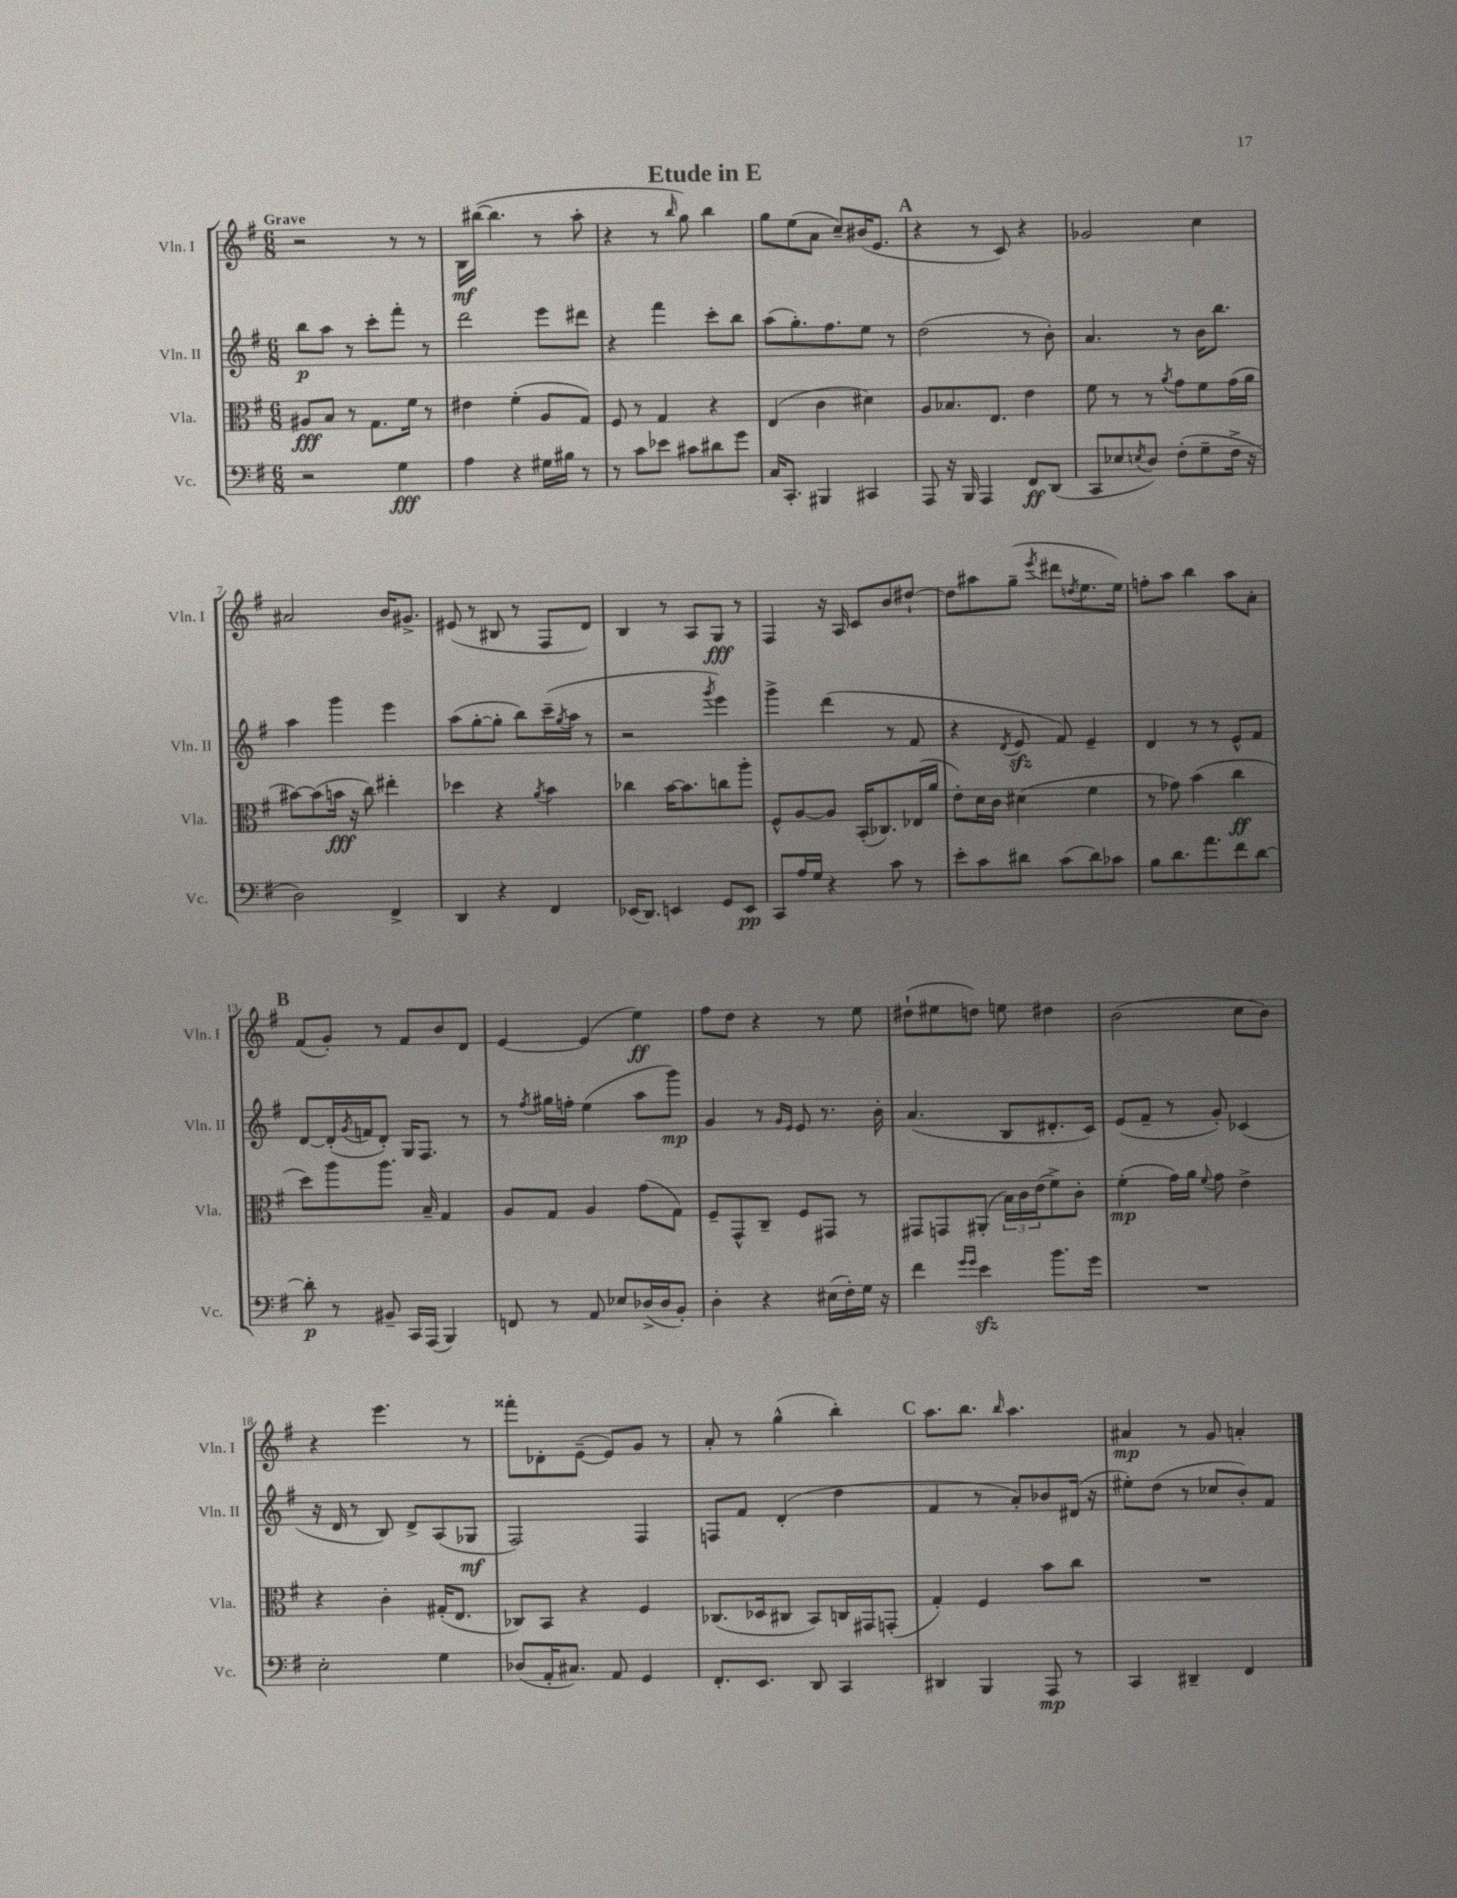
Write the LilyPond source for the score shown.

\header { title = "Etude in E" }
<<
\new StaffGroup <<
\new Staff = "s0" \with { instrumentName = "Vln. I" shortInstrumentName = "Vln. I" } {
    \clef treble \key g \major \numericTimeSignature \time 6/8 \tempo "Grave"
    r2 r8 r8 |
    b16\mf bis''16~( bis''4. r8 a''8-. |
    r4 r8 \grace { b''16 } g''8) b''4 |
    g''8 e''8( a'8 c''8--) bis'16( e'8. |
    \mark \markup { \bold "A" } r4 r8 c'8) r4 |
    ges'2 c''4 |
    ais'2 b'16 gis'8.-> |
    eis'8( r8 bis8 r8 fis8 d'8) |
    b4 r8 a8 g8\fff r8 |
    fis4 r16 a16 c'8 b'8 dis''8~-! |
    dis''8 ais''8 g''8--( \acciaccatura { e'''8 } dis'''8 \acciaccatura { d''8 } e''8. e''16) |
    f''8-. a''8 b''4 a''8 a'8-. |
    \mark \markup { \bold "B" } fis'8( g'8-.) r8 fis'8 b'8 d'8 |
    e'4~ e'4( e''4\ff) |
    fis''8 d''8 r4 r8 e''8 |
    dis''8-!( eis''8 d''8) e''8 dis''4 |
    b'2( c''8 b'8) |
    r4 e'''4. r8 |
    fisis'''8-. des'8-. e'8~--( e'8) g'8 r8 |
    a'8-. r8 g''4-^( b''4-.) |
    \mark \markup { \bold "C" } a''8. b''8. \grace { b''16 } a''4. |
    ais'4\mp r8 g'8 a'4-. \bar "|." |
}
\new Staff = "s1" \with { instrumentName = "Vln. II" shortInstrumentName = "Vln. II" } {
    \clef treble \key g \major \numericTimeSignature \time 6/8
    b''8\p a''8 r8 c'''8-. fis'''8-. r8 |
    d'''2 e'''8 dis'''8 |
    r4 fis'''4 c'''8-. b''8 |
    a''8( g''8.-.) fis''8. e''8 r8 |
    \mark \markup { \bold "A" } d''2( r8 b'8-.) |
    a'4. r8 b'16 b''8. |
    a''4 g'''4 e'''4 |
    a''8( g''8~-. g''8-. b''8) c'''16--( \acciaccatura { g''8 } a''16 r8 |
    r2 \acciaccatura { g'''8 } e'''4) |
    g'''4-> d'''4( r8 fis'8 |
    r4 \acciaccatura { d'8 } e'8\sfz fis'8) e'4-- |
    d'4 r8 r8 e'8-^ fis'8 |
    \mark \markup { \bold "B" } d'8~ d'16-.( \acciaccatura { g'8 } f'16 d'8-.) g16 fis8. r8 |
    r8 \acciaccatura { fis''8 } gis''16 f''16-. e''4( a''8 g'''8\mp) |
    g'4 r8 \grace { g'16 e'16 } e'8 r8. b'16-. |
    a'4.( b8 dis'8.-. c'16) |
    e'8( fis'8-- r8 g'8-.) ces'4( |
    r16 d'16 r8 b8) d'8-> a8( ges8\mf |
    fis2) fis4 |
    f8 fis'8 d'4-.( d''4 |
    \mark \markup { \bold "C" } fis'4 r8 a'8-.) bes'8 dis'16( r16 |
    eis''8-.) d''8( r8 ces''8 b'8-.) fis'8 \bar "|." |
}
\new Staff = "s2" \with { instrumentName = "Vla." shortInstrumentName = "Vla." } {
    \clef alto \key g \major \numericTimeSignature \time 6/8
    ais8\fff b8 r8 g8. fis'16 r8 |
    eis'4 fis'4-.( a8 g8) |
    fis8 r8 g4 r4 |
    e4( c'4 dis'4) |
    \mark \markup { \bold "A" } a8 bes8. e8. e'4 |
    fis'8 r8 r8 \acciaccatura { a'8 } g'8 fis'8 g'16( a'16 |
    bis'8~) bis'8( b'16\fff r16 c''8) eis''4-. |
    des''4 r4 \acciaccatura { a'8 } b'4 |
    ces''4 b'16~ b'8. c''8 a''8-. |
    fis8-^ a8~ a8 b,16-.( ces8.) ees16( a'16 |
    e'8-.) d'16 c'16 dis'4( fis'4 |
    r8 ges'8) b'4( c''4\ff |
    \mark \markup { \bold "B" } d''8) a''8 a''8. b16-- g4 |
    a8 g8 a4 g'8( g8) |
    fis8-- g,8-^ c8-- fis8 gis,8 r8 |
    gis,8 g,8 ais,8-.( \tuplet 3/2 { b16) c'16 e'16( } fis'8->) c'8-. |
    fis'4-.\mp( g'16) a'16 \appoggiatura { fis'8 } g'8 e'4-> |
    r4 c'4-. gis16-.( e8. |
    ces8) b,8 r4 fis4 |
    ces8.( des16 cis8 b,8) c16 gis,16 g,8-.( |
    \mark \markup { \bold "C" } g4-.) fis4 b'8 c''8 |
    R2. \bar "|." |
}
\new Staff = "s3" \with { instrumentName = "Vc." shortInstrumentName = "Vc." } {
    \clef bass \key g \major \numericTimeSignature \time 6/8
    r2 g4\fff |
    a4 r4 gis16 bis16 r8 |
    r8 c'8 ees'8 cis'8 dis'8 g'8 |
    c16 c,8.-. bis,,4 cis,4 |
    \mark \markup { \bold "A" } a,,8 r16 b,,16 a,,4 fis,8\ff d,8( |
    c,8 ees8 \acciaccatura { e8 } d8) fis8-.( g8-- fis16-> r16 |
    d2) fis,4-> |
    d,4 r4 fis,4 |
    ees,16( d,8.) e,4 g,8 e,8\pp |
    c,8 a16 g16 r4 c'8 r8 |
    e'8-. c'8 dis'8 c'8( dis'8) ces'8 |
    b8 d'8. a'8. fis'8 d'8~ |
    \mark \markup { \bold "B" } d'8-.\p r8 bis,8-- c,16 a,,16( b,,4) |
    f,8 r8 a,8 ees8 des16->( des16 b,8-.) |
    d4-. r4 eis16( fis16-.) g16 r16 |
    fis'4 \grace { g'16 g'16 } e'4\sfz b'8. g'16 |
    R2. |
    e2-. g4 |
    des8( a,16-. cis8.) a,8 g,4 |
    fis,8.-. e,8. d,8 c,4 |
    \mark \markup { \bold "C" } dis,4 b,,4 a,,8\mp r8 |
    c,4 dis,4-- fis,4 \bar "|." |
}
>>
>>
